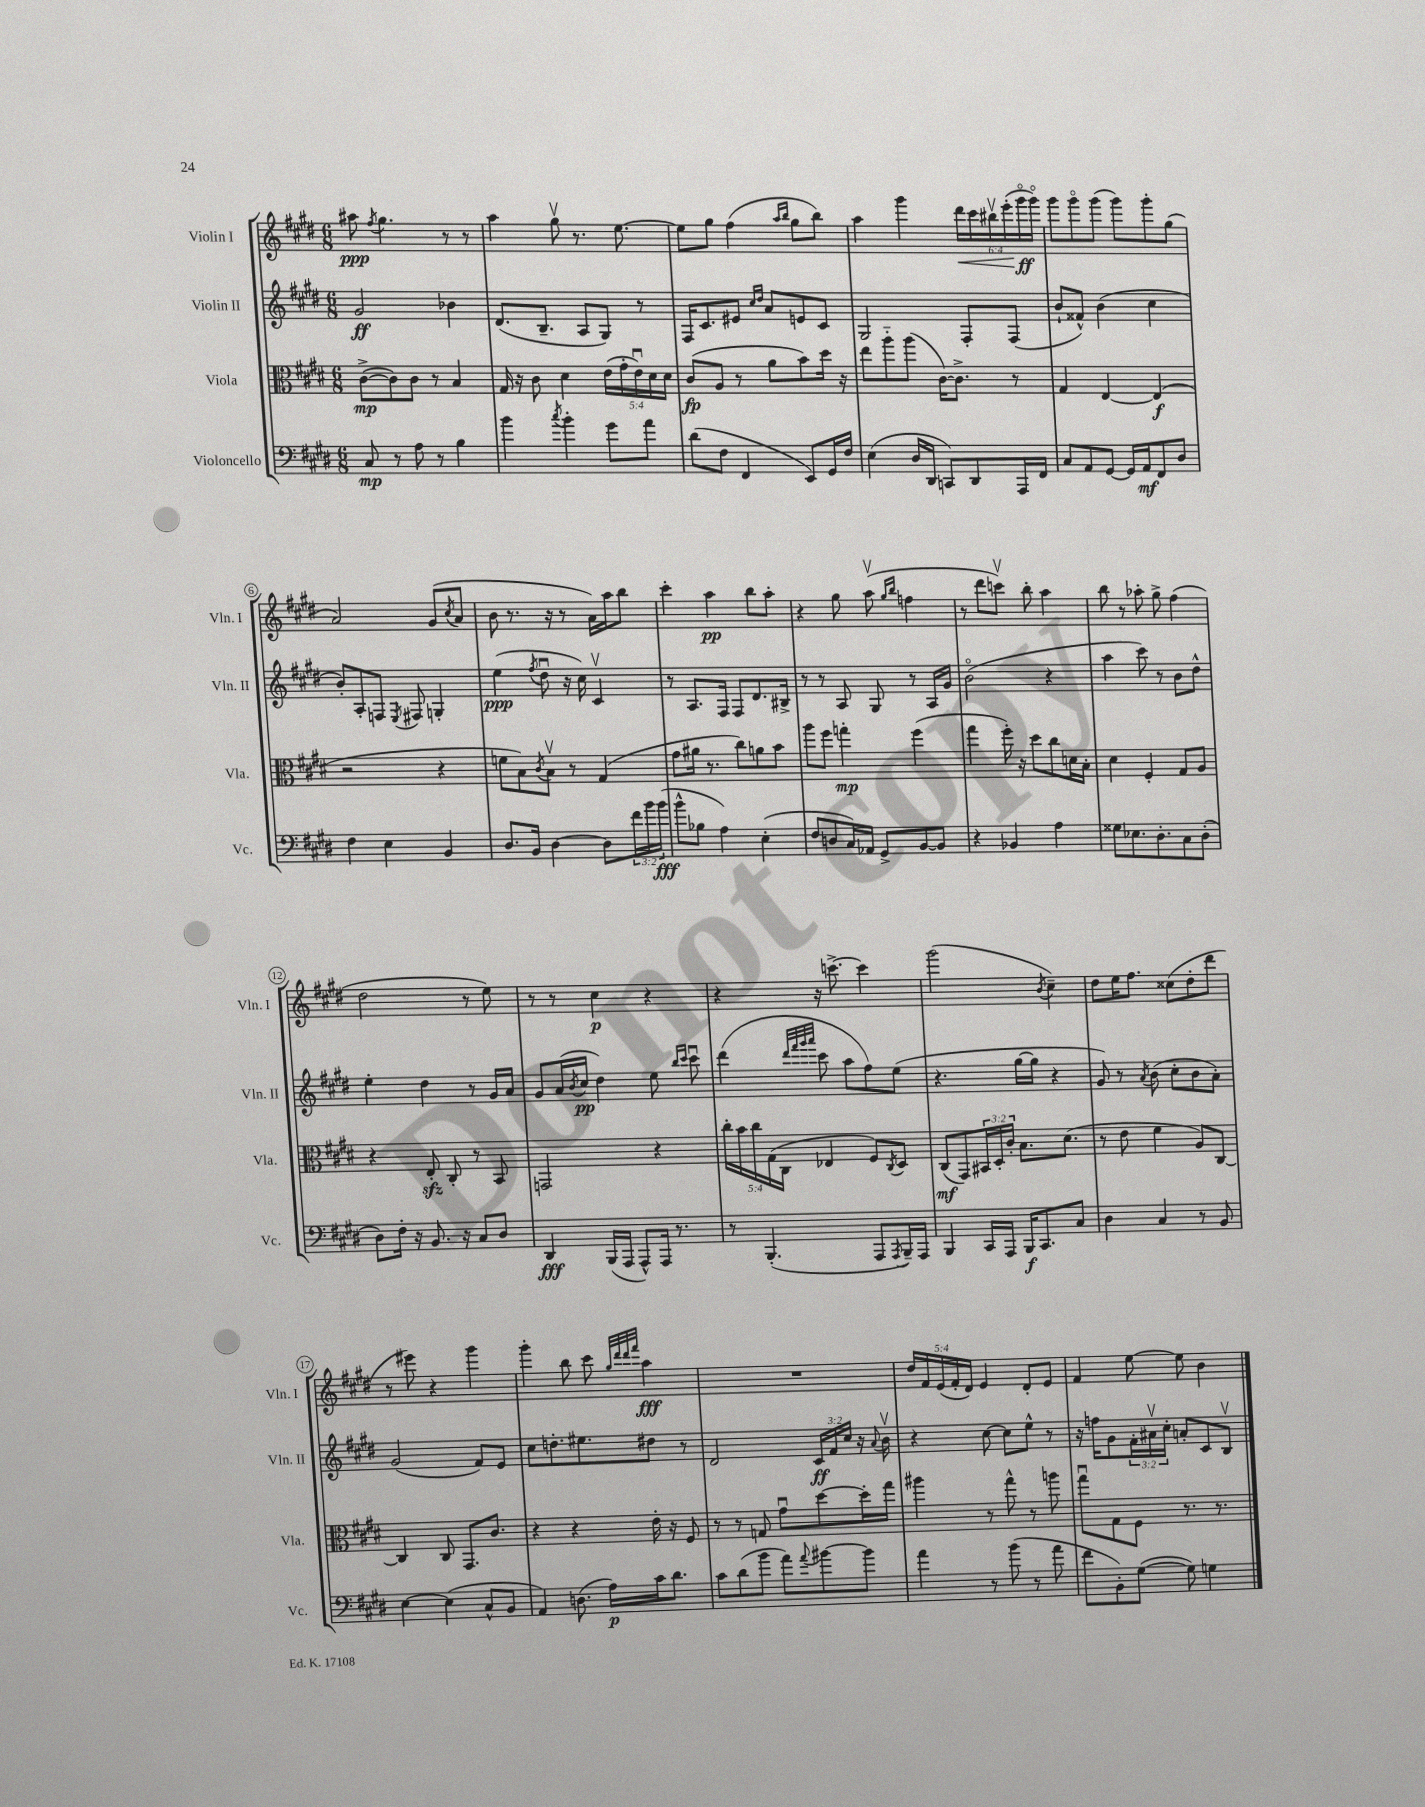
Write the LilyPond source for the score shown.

<<
\new StaffGroup <<
\new Staff = "s0" \with { instrumentName = "Violin I" shortInstrumentName = "Vln. I" } {
    \clef treble \key e \major \numericTimeSignature \time 6/8 \override Staff.TupletNumber.text = #tuplet-number::calc-fraction-text
    ais''8\ppp \acciaccatura { fis''8 } gis''4. r8 r8 |
    a''4 gis''8\upbow r8. e''8.~ |
    e''8 gis''8 fis''4( \grace { a''16 b''16 } gis''8 b''8) |
    a''4 gis'''4 \tuplet 6/4 { dis'''16\< cis'''16 bis''16\upbow e'''16-.\!( gis'''16\flageolet\ff gis'''16\flageolet) } |
    gis'''8 gis'''8\flageolet gis'''8( gis'''8) gis'''8-. gis''8( |
    a'2) gis'8( \acciaccatura { cis''8 } a'8 |
    b'8 r8. r16 r8 a'16) a''16 b''8 |
    cis'''4-. a''4\pp b''8 a''8-. |
    r4 gis''8 a''8\upbow( \grace { gis''16 b''16 } f''4 |
    r8 dis'''8 c'''8\upbow) b''8-. a''4 |
    b''8 r8 aes''8-. gis''8-> fis''4( |
    dis''2 r8 e''8) |
    r8 r8 cis''4\p r4 |
    r4 r16 c'''8.~-> c'''4 |
    gis'''2( \acciaccatura { b'8 } cis''4--) |
    dis''8 e''16 fis''8. cisis''8( dis''8-. dis'''8 |
    r8 eis'''8) r4 gis'''4 |
    gis'''4-. b''8 cis'''8 \grace { gis''32 dis'''32 dis'''32 fis'''32 } a''4\fff |
    R2. |
    \tuplet 5/4 { dis''16 fis'16 e'16( fis'16-. dis'16) } e'4 dis'8-. e'8 |
    fis'4 e''8~ e''8 b'4 \bar "|." |
}
\new Staff = "s1" \with { instrumentName = "Violin II" shortInstrumentName = "Vln. II" } {
    \clef treble \key e \major \numericTimeSignature \time 6/8 \override Staff.TupletNumber.text = #tuplet-number::calc-fraction-text
    gis'2\ff bes'4 |
    dis'8.( b8.-- a8 gis8) r8 |
    fis16 cis'8. eis'8 \grace { cis''16 dis''16 } a'8 e'8 cis'8 |
    gis2 fis8-. fis8( |
    b'8-! fisis'8-^) b'4( cis''4 |
    b'8-.) a8-. f8 \acciaccatura { e8 } fis8 g4-. |
    e''4\ppp( \acciaccatura { fis''8 } dis''8\downbow r16 cis''16) cis'4\upbow |
    r8 a8. fis16 fis8 dis'8. bis16-> |
    r8 r8 a8 gis8 r8 a16 gis'16 |
    b'2\flageolet( r4 |
    a''4 cis'''8) r8 b'8 dis''8-^ |
    e''4-. dis''4 r8 gis'16 a'16 |
    gis'8 a'16( \acciaccatura { b'8 } cis''16\pp dis''4) e''8 \grace { b''16 cis'''16 } cis'''8\downbow |
    dis'''4( \grace { dis'''32 fis'''32 gis'''32 a'''32 } cis'''8 a''8 fis''8) e''8( |
    r4. gis''16~ gis''16 r4 |
    gis'8) r8 \acciaccatura { a'8 } b'8( cis''8-. b'8 a'8-.) |
    gis'2( fis'8) e'8 |
    cis''8 d''8.-. eis''8. dis''8 r8 |
    dis'2 \tuplet 3/2 { cis'16\ff fis'16 cis''16 } r16 \appoggiatura { a'8 } b'16\upbow |
    r4 cis''8~ cis''8 e''8-^ r8 |
    r16 f''16 gis'8 \tuplet 3/2 { fis'16-. ais'16\upbow cis''16-. } a'8-. cis'8 b8\upbow \bar "|." |
}
\new Staff = "s2" \with { instrumentName = "Viola" shortInstrumentName = "Vla." } {
    \clef alto \key e \major \numericTimeSignature \time 6/8 \override Staff.TupletNumber.text = #tuplet-number::calc-fraction-text
    cis'8~->\mp( cis'8) cis'8 r8 b4 |
    gis16 r16 cis'8 dis'4 \tuplet 5/4 { e'16( gis'16-. e'16\downbow) dis'16 dis'16 } |
    cis'8\fp( a8 r8 a'8 b'8) dis''16 r16 |
    e''8 a''8-_ a''8( cis'16~) cis'8.-> r8 |
    gis4 e4~ e4\f( |
    r2 r4 |
    f'8 b8) \acciaccatura { cis'8 } b8\upbow r8 gis4( |
    gis'8 ais'16 r8. cis''8) a'8 b'8 |
    a''8 fis''8 g''4-.\mp fis''4( |
    gis''4 fis''16-.) r16 dis''8 cis''8 d'16 b16-. |
    dis'4 fis4-. gis8 a8 |
    r4 e8-.\sfz cis8-. r8 b,8 |
    g,2 r4 |
    \tuplet 5/4 { cis''16-. b'16 cis''16 gis16( cis16 } ees4 fis8) \acciaccatura { cis8 } dis8 |
    cis8\mf( gis,8) \tuplet 3/2 { bis,16 dis16-. cis'16-. } b8. dis'8.( |
    r8 e'8 fis'4 a8) cis8~ |
    cis4 cis8 gis,8. cis'8. |
    r4 r4 e'16-. r16 fis8 |
    r8 r8 g8 gis'8\downbow dis''8~ dis''16-. gis''16 |
    ais''4 r8 gis''8-^ r8 a''8 |
    gis''8\downbow gis8 fis8 r8. r8. \bar "|." |
}
\new Staff = "s3" \with { instrumentName = "Violoncello" shortInstrumentName = "Vc." } {
    \clef bass \key e \major \numericTimeSignature \time 6/8 \override Staff.TupletNumber.text = #tuplet-number::calc-fraction-text
    cis8\mp r8 a8 r8 b4 |
    b'4 \acciaccatura { cis''8 } b'4-. gis'8 a'8 |
    dis'8( fis8 fis,4 e,8) gis,16 fis16 |
    e4( dis16 dis,16 c,8) dis,8 a,,16 fis,16 |
    cis8 a,8 gis,8~ gis,16 a,16\mf fis,8 dis8 |
    fis4 e4 b,4 |
    dis8. b,16 dis4~ dis8 \tuplet 3/2 { fis'16 b'16 b'16\fff( } |
    b'8-^ bes8 a4) e4-.( |
    fis8 d8 cis16) aes,16 gis,8-> b,8~ b,8 |
    r4 bes,4 a4 |
    gisis8 ees8. dis8.-. cis8 dis8-.( |
    dis8) fis16-. r16 b,8. r16 cis8 dis8 |
    dis,4\fff b,,16( a,,16 a,,8-^) a,,16 r8. |
    r8 b,,4.-.( a,,8 \acciaccatura { a,,8 } b,,16--) a,,16 |
    b,,4 cis,16 a,,16 b,,16\f cis,8. cis8 |
    dis4 cis4 r8 b,8 |
    e4~ e4( cis8-^ b,8 |
    a,4) d8.( a16\p) cis'16 dis'8. |
    cis'8 dis'8( b'8 a'8) \appoggiatura { a'8 } bis'8~ bis'8 |
    a'4 r8 b'8( r8 a'8 |
    fis'8 b,8-.) gis8~( gis8) g4 \bar "|." |
}
>>
>>
\layout { \context { \Score \override BarNumber.stencil = #(make-stencil-circler 0.1 0.3 ly:text-interface::print) } }
